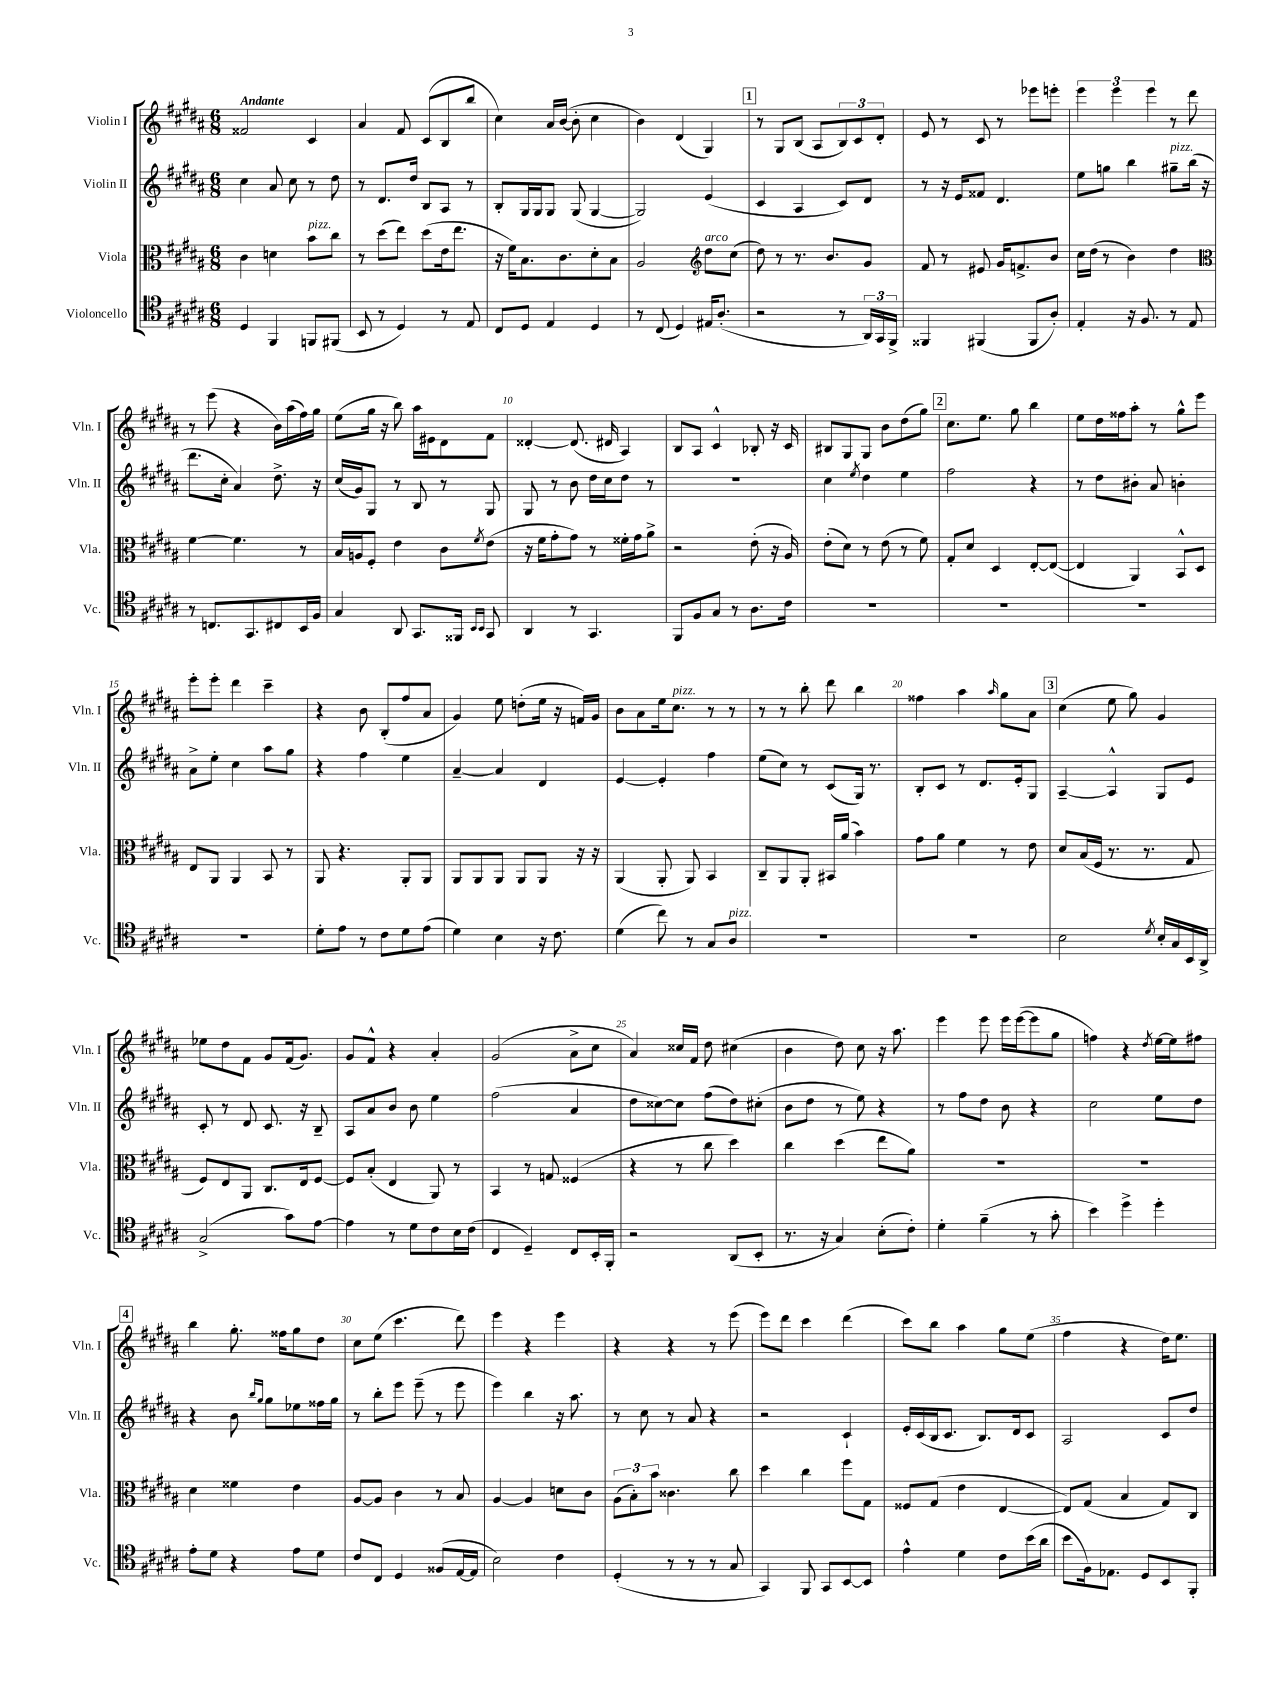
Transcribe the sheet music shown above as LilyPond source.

<<
\new StaffGroup <<
\new Staff = "s0" \with { instrumentName = "Violin I" shortInstrumentName = "Vln. I" } {
    \clef treble \key b \major \numericTimeSignature \time 6/8 \tempo "Andante"
    fisis'2 cis'4 |
    ais'4 fis'8 cis'8( b8 b''8 |
    cis''4) ais'16 b'16~( b'8-. cis''4 |
    b'4) dis'4( gis4) |
    \mark \markup { \box "1" } r8 gis8 b8( ais8 \tuplet 3/2 { b8) cis'8 dis'8-. } |
    e'8 r8 cis'8 r8 ees'''8 e'''8-. |
    \tuplet 3/2 { e'''4 e'''4 e'''4 } r8 dis'''8 |
    r8 e'''8( r4 b'16) ais''16( fis''16) gis''16 |
    e''8( gis''16 r16 b''8) ais''16 eis'16 dis'8 fis'8 |
    disis'4~-. disis'8.( dis'16 ais4) |
    b8 ais8 cis'4-^ bes8-. r16 cis'16 |
    bis8 gis8 gis8 b'8 dis''8( gis''8) |
    \mark \markup { \box "2" } cis''8. e''8. gis''8 b''4 |
    e''8 dis''16 fisis''16 ais''8-. r8 gis''8-^ e'''8 |
    e'''8-. e'''8-. dis'''4 cis'''4-- |
    r4 b'8 b8-.( fis''8 ais'8 |
    gis'4) e''8 d''8-.( e''16 r16 f'16) gis'16 |
    b'8 ais'8 e''16 cis''8.^\markup { \italic "pizz." } r8 r8 |
    r8 r8 b''8-. dis'''8 b''4 |
    fisis''4 ais''4 \grace { ais''16 } gis''8 ais'8 |
    \mark \markup { \box "3" } cis''4( e''8 gis''8) gis'4 |
    ees''8 dis''8 fis'8 gis'8 fis'16( gis'8.) |
    gis'8 fis'8-^ r4 ais'4-. |
    gis'2( ais'8-> cis''8 |
    ais'4) cisis''16 fis'16 dis''8 cis''4( |
    b'4 dis''8) cis''8 r16 ais''8. |
    e'''4 e'''8 e'''16 e'''16~( e'''8 gis''8 |
    f''4) r4 \acciaccatura { dis''8 } e''16~ e''16 fis''8 |
    \mark \markup { \box "4" } b''4 gis''8.-. fisis''16 gis''8 dis''8 |
    cis''8 e''8( cis'''4. dis'''8) |
    e'''4 r4 e'''4 |
    r4 r4 r8 e'''8( |
    e'''8) dis'''8 cis'''4 dis'''4( |
    cis'''8) b''8 ais''4 gis''8 e''8( |
    fis''4 r4 dis''16) e''8. \bar "|." |
}
\new Staff = "s1" \with { instrumentName = "Violin II" shortInstrumentName = "Vln. II" } {
    \clef treble \key b \major \numericTimeSignature \time 6/8
    cis''4 ais'8 cis''8 r8 dis''8 |
    r8 dis'8. dis''16 b8 ais8 r8 |
    b8-. gis16 gis16 gis8 gis8( gis4~ |
    gis2) e'4( |
    \mark \markup { \box "1" } cis'4 ais4 cis'8) dis'8 |
    r8 r16 e'16 fisis'8 dis'4. |
    e''8 g''8 b''4 gis''8--^\markup { \italic "pizz." } b''16( r16 |
    dis'''8. cis''16-. ais'4) dis''8.-> r16 |
    cis''16( gis'16) gis8 r8 b8 r8 gis8 |
    gis8 r8 b'8 dis''16 cis''16 dis''8 r8 |
    R2. |
    cis''4 \acciaccatura { e''8 } dis''4 e''4 |
    \mark \markup { \box "2" } fis''2 r4 |
    r8 dis''8 bis'8-. ais'8 b'4-. |
    ais'8-> e''8-. cis''4 ais''8 gis''8 |
    r4 fis''4 e''4 |
    ais'4~-- ais'4 dis'4 |
    e'4~ e'4-. fis''4 |
    e''8( cis''8) r8 cis'8( gis16) r8. |
    b8-. cis'8 r8 dis'8. e'16-. gis8 |
    \mark \markup { \box "3" } ais4~-- ais4-^ gis8 e'8 |
    cis'8-. r8 dis'8 cis'8. r16 b8-- |
    ais8 ais'8 b'8 b'8 e''4 |
    fis''2( ais'4 |
    dis''8 cisis''8~) cisis''8 fis''8( dis''8) cis''8-.( |
    b'8 dis''8 r8 e''8) r4 |
    r8 fis''8 dis''8 b'8 r4 |
    cis''2 e''8 dis''8 |
    \mark \markup { \box "4" } r4 b'8 \grace { b''16 gis''16 } gis''8 ees''8 fisis''16 gis''16 |
    r8 b''8-. e'''8 e'''8--( r8 e'''8 |
    e'''4) b''4 r16 ais''8. |
    r8 cis''8 r8 ais'8 r4 |
    r2 cis'4-! |
    e'16-. cis'16( b16 cis'8. b8.) dis'16 cis'8 |
    ais2 cis'8 dis''8 \bar "|." |
}
\new Staff = "s2" \with { instrumentName = "Viola" shortInstrumentName = "Vla." } {
    \clef alto \key b \major \numericTimeSignature \time 6/8
    cis'4 d'4 b'8^\markup { \italic "pizz." } cis''8 |
    r8 dis''8( e''8) dis''8( e'16 e''8. |
    r16 fis'16) b8. cis'8. dis'8-. b8 |
    ais2 \clef treble dis''8^\markup { \italic "arco" } cis''8( |
    \mark \markup { \box "1" } dis''8) r8 r8. b'8. gis'8 |
    fis'8 r8 eis'8 gis'16 f'8.-> b'8 |
    cis''16 dis''16( r8 b'4) dis''4 |
    \clef alto fis'4~ fis'4. r8 |
    b16 a16 fis8-. e'4 cis'8 \acciaccatura { fis'8 } e'8( |
    r16 fis'16 gis'8-. gis'8) r8 fisis'16-. gis'16 ais'8-> |
    r2 e'8-.( r16 ais16) |
    e'8-.( dis'8) r8 e'8( r8 fis'8) |
    \mark \markup { \box "2" } gis8-. dis'8 dis4 e8~-. e8~( |
    e4 ais,4) b,8-^ dis8 |
    e8 ais,8 ais,4 b,8 r8 |
    ais,8 r4. ais,8-. ais,8 |
    ais,8 ais,8 ais,8 ais,8 ais,8 r16 r16 |
    ais,4( ais,8-. ais,8) b,4 |
    cis8-- ais,8 ais,8-. bis,16 ais'16( b'4) |
    gis'8 ais'8 fis'4 r8 e'8 |
    \mark \markup { \box "3" } dis'8 b16( fis16 r8. r8. gis8 |
    fis8) e8 ais,8 cis8. e16 fis8~ |
    fis8 b8-.( e4 ais,8) r8 |
    b,4 r8 g8 fisis4( |
    r4 r8 cis''8 dis''4) |
    cis''4 dis''4( e''8 ais'8) |
    R2. |
    R2. |
    \mark \markup { \box "4" } dis'4 fisis'4 e'4 |
    ais8~ ais8 cis'4 r8 b8 |
    ais4~ ais4 d'8 cis'8 |
    \tuplet 3/2 { ais8( b8-.) b'8 } cisis'4. cis''8 |
    dis''4 cis''4 fis''8 gis8 |
    fisis8 gis8( e'4 e4~ |
    e8) gis8( b4 gis8) cis8 \bar "|." |
}
\new Staff = "s3" \with { instrumentName = "Violoncello" shortInstrumentName = "Vc." } {
    \clef tenor \key b \major \numericTimeSignature \time 6/8
    dis4 fis,4 f,8 fis,8( |
    b,8 r8 dis4) r8 e8 |
    cis8 dis8 e4 dis4 |
    r8 cis8( dis4) eis16 ais8.-.( |
    \mark \markup { \box "1" } r2 r8 \tuplet 3/2 { ais,16) gis,16 fis,16-> } |
    fisis,4 fis,4( fis,8 ais8-.) |
    e4-. r16 fis8. r8 e8 |
    r8 c8. gis,8. cis8 b,16 fis16 |
    gis4 ais,8 gis,8. fisis,16 \grace { b,16 b,16 } gis,8 |
    ais,4 r8 gis,4. |
    fis,8 fis8 gis8 r8 ais8. cis'16 |
    R2. |
    \mark \markup { \box "2" } R2. |
    R2. |
    R2. |
    dis'8-. e'8 r8 cis'8 dis'8 e'8( |
    dis'4) b4 r16 cis'8. |
    dis'4( cis''8) r8 gis8 ais8^\markup { \italic "pizz." } |
    R2. |
    R2. |
    \mark \markup { \box "3" } b2 \acciaccatura { dis'8 } b16-. gis16 b,16 ais,16-> |
    gis2->( gis'8) e'8~ |
    e'4 r8 dis'8 cis'8 b16 cis'16( |
    cis4 dis4--) cis8 b,16-. fis,16-. |
    r2 ais,8( b,8-. |
    r8. r16 gis4) b8-.( cis'8-.) |
    dis'4-. fis'4--( r8 gis'8-. |
    b'4) dis''4-> dis''4-. |
    \mark \markup { \box "4" } e'8-. dis'8 r4 e'8 dis'8 |
    cis'8 cis8 dis4 fisis8( e16~ e16 |
    b2) cis'4 |
    dis4-.( r8 r8 r8 gis8 |
    gis,4) fis,8 gis,8 b,8~ b,8 |
    e'4-^ dis'4 cis'8 b'16( ais'16 |
    b'8 fis16) ees8. dis8 b,8 fis,8-. \bar "|." |
}
>>
>>
\layout { \context { \Score \override BarNumber.break-visibility = ##(#f #t #t) barNumberVisibility = #(every-nth-bar-number-visible 5) } }
